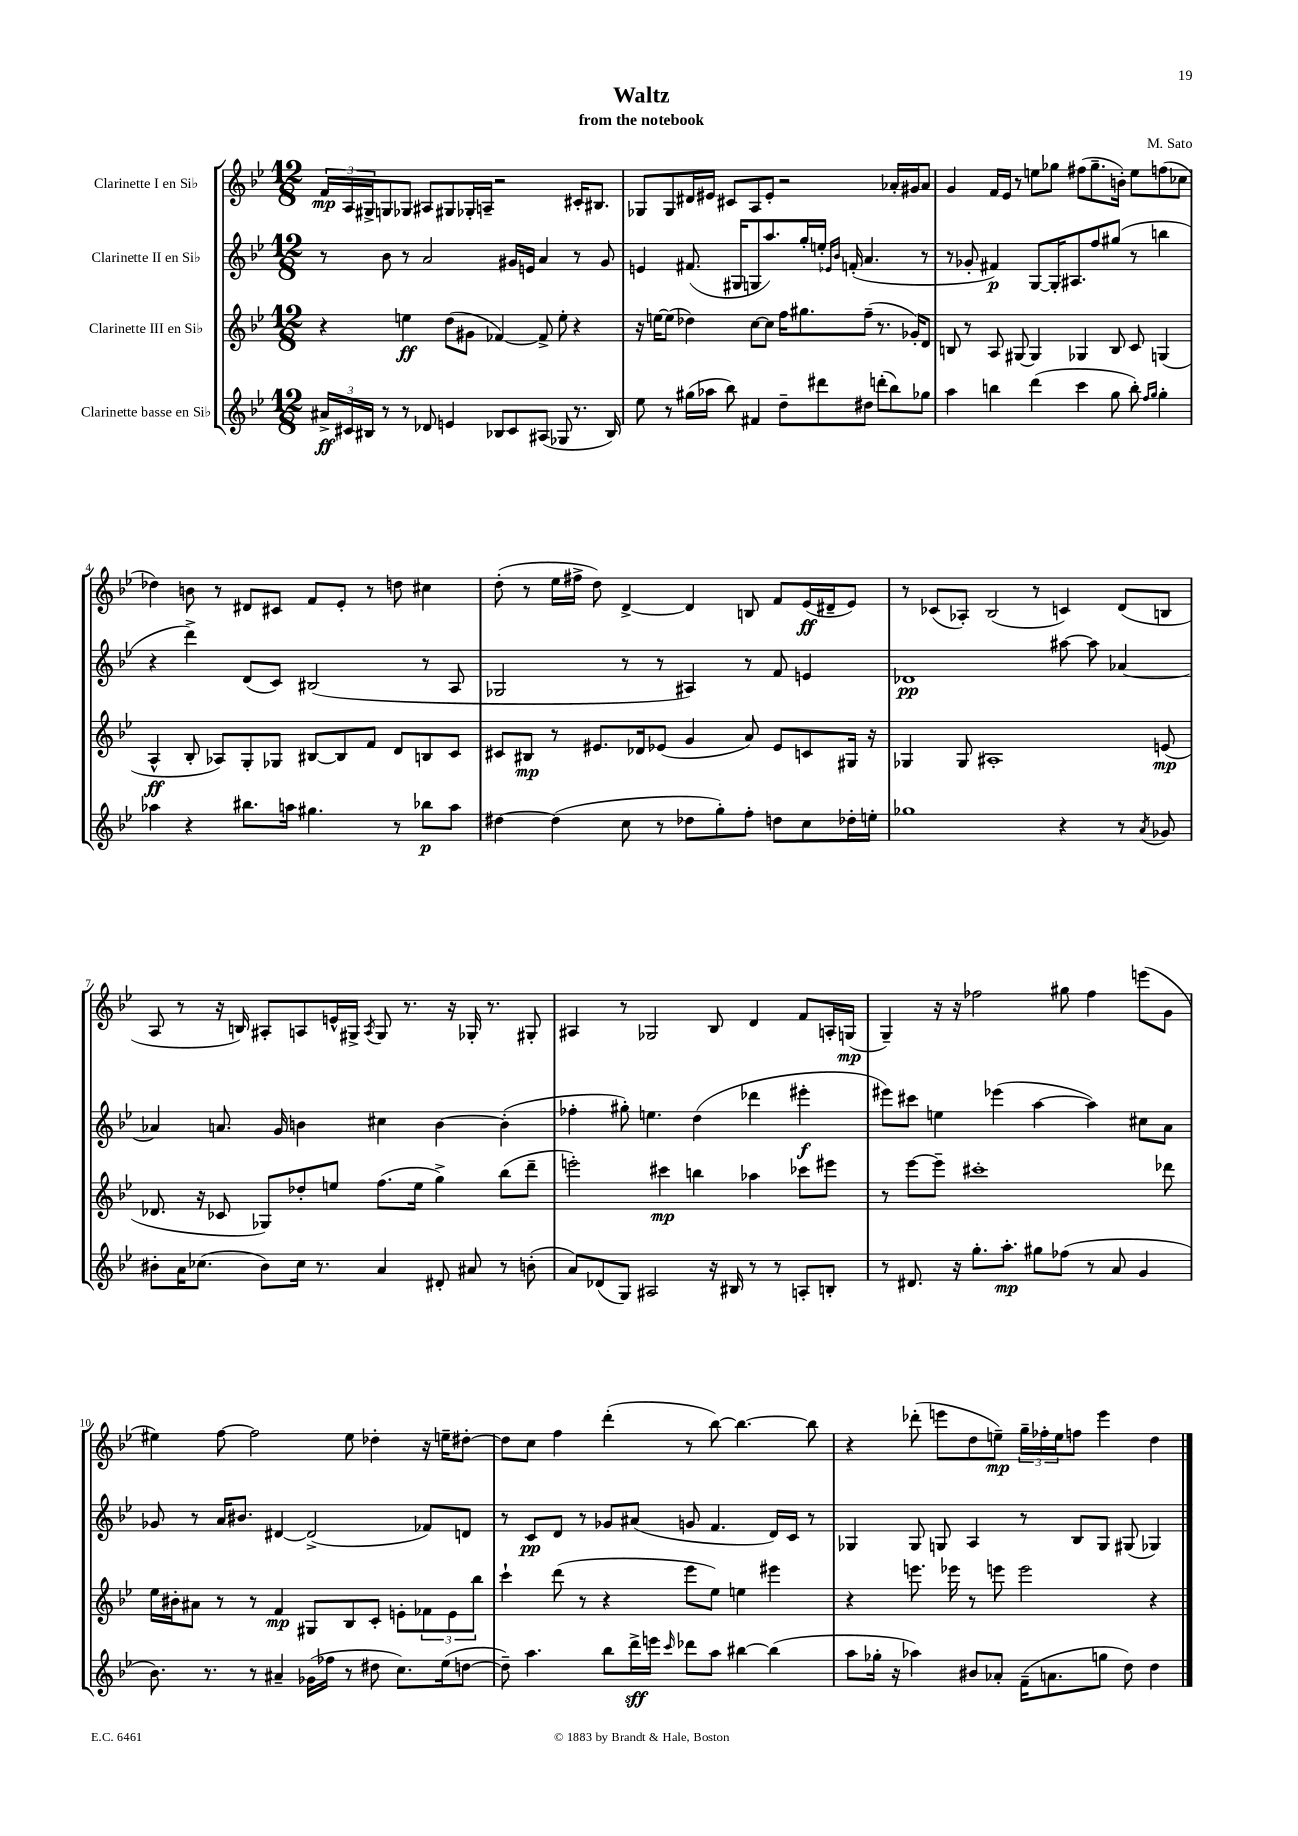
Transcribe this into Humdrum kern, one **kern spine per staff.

**kern	**dynam	**kern	**dynam	**kern	**dynam	**kern	**dynam
*part4	*part4	*part3	*part3	*part2	*part2	*part1	*part1
*staff4	*staff4	*staff3	*staff3	*staff2	*staff2	*staff1	*staff1
*I"Clarinette basse en Si♭	*	*I"Clarinette III en Si♭	*	*I"Clarinette II en Si♭	*	*I"Clarinette I en Si♭	*
*clefG2	*	*clefG2	*	*clefG2	*	*clefG2	*
*k[b-e-]	*	*k[b-e-]	*	*k[b-e-]	*	*k[b-e-]	*
*M12/8	*	*M12/8	*	*M12/8	*	*M12/8	*
=1	=1	=1	=1	=1	=1	=1	=1
24a#X^/LL	ff	4r	.	8r	.	24f/LL	mp
24c#X/	.	.	.	.	.	24A/	.
24B#X/JJ	.	.	.	.	.	24G#X^/J	.
8r	.	.	.	8b-\	.	8Gn/	.
8r	.	4een\	ff	8r	.	8G-X/J	.
8d-X/	.	.	.	2a/	.	8A#X/L	.
4en/	.	(8dd\L	.	.	.	8G#X/	.
.	.	8g#X\J	.	.	.	16G-X'/L	.
.	.	.	.	.	.	16An~/JJ	.
8B-X/L	.	[4f-X/)	.	.	.	2r	.
8c#/	.	.	.	16g#X/LL	.	.	.
.	.	.	.	16en/JJ	.	.	.
(8A#X/J	.	8f-^/]	.	4a/	.	.	.
8G-X/	.	8ee'\	.	.	.	.	.
8.r	.	4r	.	8r	.	16c#X'/KL	.
.	.	.	.	.	.	8.B#X/J	.
.	.	.	.	8g#/	.	.	.
16B-/)	.	.	.	.	.	.	.
=2	=2	=2	=2	=2	=2	=2	=2
8ee-\	.	16r	.	4en/	.	8G-X/L	.
.	.	[16een\KL	.	.	.	.	.
8r	.	(8ee\J]	.	.	.	8G-/	.
(16gg#X\LL	.	4dd-X\)	.	(8.f#X/	.	16d#X/L	.
16aa-X\JJ	.	.	.	.	.	16e#X/JJ	.
8bb-\)	.	.	.	.	.	8c#X/L	.
.	.	.	.	16G#X/KL	.	.	.
4f#X/	.	[8cc\L	.	8Gn/	.	8A/	.
.	.	8cc\J]	.	8.aa/)	.	8e#'/J	.
8dd~\L	.	16ff\KL	.	.	.	2r	.
.	.	8.gg#X\	.	16gg'/L	.	.	.
8ddd#X\	.	.	.	16een'/JJ	.	.	.
.	.	.	.	16qqe-X/LL	.	.	.
.	.	.	.	16qqb-/JJ	.	.	.
.	.	.	.	(16fn'/	.	.	.
8dd#X\J	.	(8ff~\J	.	4.a/	.	.	.
(8dddn'\L	.	8.r	.	.	.	.	.
8bb-\)	.	.	.	.	.	16a-X'/LL	.
.	.	16g-X'/KL)	.	.	.	16g#X/J	.
8gg-X\J	.	8d/J	.	8r	.	8a-/J	.
=3	=3	=3	=3	=3	=3	=3	=3
4aa\	.	8Bn/	.	8r	.	4g/	.
.	.	8r	.	8g-X'/	.	.	.
4bbn\	.	8A/	.	4f#X/)	p	16f/LL	.
.	.	.	.	.	.	16e-/JJ	.
.	.	[8G#X/	.	.	.	8r	.
(4ddd\	.	4G#/]	.	[8G/L	.	8een\L	.
.	.	.	.	16G'/K]	.	8gg-X\J	.
.	.	.	.	8.A#X/	.	.	.
4ccc\	.	4G-X/	.	.	.	(8ff#X\L	.
.	.	.	.	8ff/	.	8.gg-~\	.
8gg\	.	8B/	.	(8gg#X/J	.	.	.
.	.	.	.	.	.	16bn'\Jk)	.
8bb'\)	.	8c/	.	8r	.	8ee\L	.
16qqff/LL	.	.	.	.	.	.	.
16qqgg/JJ	.	.	.	.	.	.	.
4gg'\	.	(4Gn/	.	4bbn\	.	(8ffn\	.
.	.	.	.	.	.	8cc-X\J	.
!!LO:LB:g=z
=4	=4	=4	=4	=4	=4	=4	=4
4aa-X\	.	4A^^/	ff	4r	.	4dd-X\)	.
4r	.	8B-'/	.	4ddd^\)	.	8bn\	.
.	.	8A-X/L)	.	.	.	8r	.
8.bb#X\L	.	8G'/	.	(8d/L	.	8d#X/L	.
.	.	8G-X/J	.	8c/J)	.	8c#X/J	.
16aan\Jk	.	.	.	.	.	.	.
4.gg#X\	.	[8B#X/L	.	(2B#X/	.	8f/L	.
.	.	8B#/]	.	.	.	8e-'/J	.
.	.	8f/J	.	.	.	8r	.
8r	.	8d/L	.	.	.	8ddn\	.
8bb-X\L	p	8Bn/	.	8r	.	4cc#X\	.
8aa\J	.	8c/J	.	8A/	.	.	.
=5	=5	=5	=5	=5	=5	=5	=5
[4dd#X\	.	8c#X/L	.	2G-X/	.	(8dd'\	.
.	.	8B#X/J	mp	.	.	8r	.
(4dd#\]	.	8r	.	.	.	16ee-\LL	.
.	.	.	.	.	.	16ff#X^\JJ	.
.	.	8.e#X/L	.	.	.	8dd\)	.
8cc\	.	.	.	8r	.	[4d^/	.
.	.	16d-X/k	.	.	.	.	.
8r	.	(8e-X/J	.	8r	.	.	.
8dd-X\L	.	4g/	.	4A#X/)	.	4d/]	.
8gg'\)	.	.	.	.	.	.	.
8ff'\J	.	8a/)	.	8r	.	8Bn/	.
8ddn\L	.	8e-/L	.	8f/	.	8f/L	.
8cc\	.	8cn/	.	4en/	.	(16e-/L	ff
.	.	.	.	.	.	16d#X~/J	.
16dd-X'\L	.	16G#X/Jk	.	.	.	8e-/J)	.
16een'\JJ	.	16r	.	.	.	.	.
=6	=6	=6	=6	=6	=6	=6	=6
1gg-X	.	4G-X/	.	1d-X	pp	8r	.
.	.	.	.	.	.	(8c-X/L	.
.	.	8G-/	.	.	.	8A-X'/J)	.
.	.	1A#X'	.	.	.	(2B-/	.
.	.	.	.	.	.	8r	.
4r	.	.	.	[8aa#X\	.	4cn/)	.
.	.	.	.	8aa#\]	.	.	.
8r	.	.	.	[4a-X/	.	(8d/L	.
8qa/	.	.	.	.	.	.	.
8g-X/	.	(8en/	mp	.	.	8Bn/J	.
!!LO:LB:g=z
=7	=7	=7	=7	=7	=7	=7	=7
8b#X'\L	.	8.d-X/	.	4a-X/]	.	8A/	.
16a\K	.	.	.	.	.	8r	.
(8.cc-X\J	.	16r	.	.	.	.	.
.	.	8c-X/	.	8.an/	.	16r	.
.	.	.	.	.	.	16Bn/)	.
8b#\L)	.	8G-X/L)	.	.	.	8A#X'/L	.
.	.	.	.	16g/	.	.	.
16cc-\Jk	.	8dd-X'/	.	4bn\	.	8An/	.
8.r	.	.	.	.	.	.	.
.	.	8een/J	.	.	.	16en^^/L	.
.	.	.	.	.	.	16G#X^/JJ	.
.	.	.	.	.	.	8qA/	.
4a/	.	(8.ff\L	.	4cc#X\	.	8G#/	.
.	.	.	.	.	.	8.r	.
.	.	16ee\Jk	.	.	.	.	.
8d#X'/	.	4gg^\)	.	[4b\	.	.	.
.	.	.	.	.	.	16r	.
8a#X/	.	.	.	.	.	16G-X'/	.
.	.	.	.	.	.	8.r	.
8r	.	(8bb-\L	.	(4b'\]	.	.	.
(8bn'\	.	8ddd~\J	.	.	.	8G#X'/	.
=8	=8	=8	=8	=8	=8	=8	=8
8a/L)	.	2eeen'\)	.	4ff-X'\	.	4A#X/	.
(8d-X/	.	.	.	.	.	.	.
8G/J)	.	.	.	8gg#X'\)	.	8r	.
2A#X/	.	.	.	4.een\	.	2G-X/	.
.	.	4ccc#X\	mp	.	.	.	.
.	.	4bbn\	.	(4dd\	.	.	.
16r	.	.	.	.	.	8B-/	.
16B#X/	.	.	.	.	.	.	.
8r	.	4aa-X\	.	4ddd-X\	.	4d/	.
8r	.	.	.	.	.	.	.
8An'/L	.	8ccc-X\L	.	4eee#X'\	f	8f/L	.
8Bn'/J	.	8eee#X\J	.	.	.	16An'/L	.
.	.	.	.	.	.	(16Gn/JJ	mp
=9	=9	=9	=9	=9	=9	=9	=9
8r	.	8r	.	8eee#X\L)	.	4G~/)	.
8.d#X/	.	[8eee-\L	.	8ccc#X\J	.	.	.
.	.	8eee-~\J]	.	4een\	.	16r	.
16r	.	.	.	.	.	16r	.
8.gg'\L	.	1ccc#X'	.	.	.	2ff-X\	.
.	.	.	.	(4eee-X\	.	.	.
8.aa'\J	mp	.	.	.	.	.	.
8gg#X\L	.	.	.	[4aa\	.	.	.
(8ff-X\J	.	.	.	.	.	8gg#X\	.
8r	.	.	.	4aa\])	.	4ff-\	.
8a/	.	.	.	.	.	.	.
4g/	.	.	.	8cc#X\L	.	(8eeen\L	.
.	.	8ddd-X\	.	8a\J	.	8g\J	.
!!LO:LB:g=z
=10	=10	=10	=10	=10	=10	=10	=10
8.b-\)	.	16ee-\LL	.	8g-X/	.	4ee#X\)	.
.	.	16b#X'\J	.	.	.	.	.
.	.	8a#X\J	.	8r	.	.	.
8.r	.	.	.	.	.	.	.
.	.	8r	.	16a/KL	.	[8ff\	.
.	.	.	.	8.b#X/J	.	.	.
8r	.	8r	.	.	.	2ff\]	.
4a#X~/	.	4f/	mp	[4d#X/	.	.	.
(16g-X\LL	.	8G#X/L	.	(2d#^/]	.	.	.
16ff-X\JJ	.	.	.	.	.	.	.
8r	.	8B-/	.	.	.	8ee#\	.
8dd#X\	.	8c'/J	.	.	.	4dd-X'\	.
8.cc\L)	.	8en'\L	.	.	.	.	.
.	.	12f-X\	.	8f-X/L)	.	16r	.
(16ee-\k	.	.	.	.	.	16een~\KL	.
.	.	12e\	.	.	.	.	.
[8ddn\J	.	.	.	8dn/J	.	[8dd#X'\J	.
.	.	12bb-\J	.	.	.	.	.
=11	=11	=11	=11	=11	=11	=11	=11
8dd~\])	.	4ccc`\	.	8r	.	8dd#\L]	.
4.aa\	.	.	.	8c/L	pp	8cc\J	.
.	.	(8ddd\	.	8d/J	.	4ff\	.
.	.	8r	.	8r	.	.	.
8bb-\L	.	4r	.	8g-X/L	.	(4ddd'\	.
16ddd^\L	sff	.	.	(8a#X/J	.	.	.
16eeen\JJ	.	.	.	.	.	.	.
16qqccc/	.	.	.	.	.	.	.
8ddd-X\L	.	8eee-\L	.	8gn/	.	8r	.
8aa\J	.	8ee-\J)	.	4.f/	.	[8bb-\)	.
[4bb#X\	.	4een\	.	.	.	4.bb-\_	.
(4bb#\]	.	4eee#X\	.	16d/LL)	.	.	.
.	.	.	.	16c/JJ	.	.	.
.	.	.	.	8r	.	8bb-\]	.
=12	=12	=12	=12	=12	=12	=12	=12
8aa\L	.	4r	.	4G-X/	.	4r	.
16gg-X'\Jk	.	.	.	.	.	.	.
16r	.	.	.	.	.	.	.
4aa-X\)	.	8.eeen\	.	8G-/	.	(8ddd-X'\	.
.	.	.	.	8Gn/	.	8eeen\L	.
.	.	16eee-X\	.	.	.	.	.
8b#X/L	.	8r	.	4A/	.	8dd\	.
8a-X'/J	.	8eeen\	.	.	.	8een~\J)	mp
(16f~\KL	.	2eee\	.	8r	.	24gg~\LL	.
.	.	.	.	.	.	24ff-X'\	.
8.an\	.	.	.	.	.	.	.
.	.	.	.	.	.	24ee\J	.
.	.	.	.	8B-/L	.	8ffn\J	.
8ggn\J	.	.	.	8G/J	.	4eee\	.
8dd\)	.	.	.	(8G#X/	.	.	.
4dd\	.	4r	.	4G-X/)	.	4dd\	.
==	==	==	==	==	==	==	==
*-	*-	*-	*-	*-	*-	*-	*-
